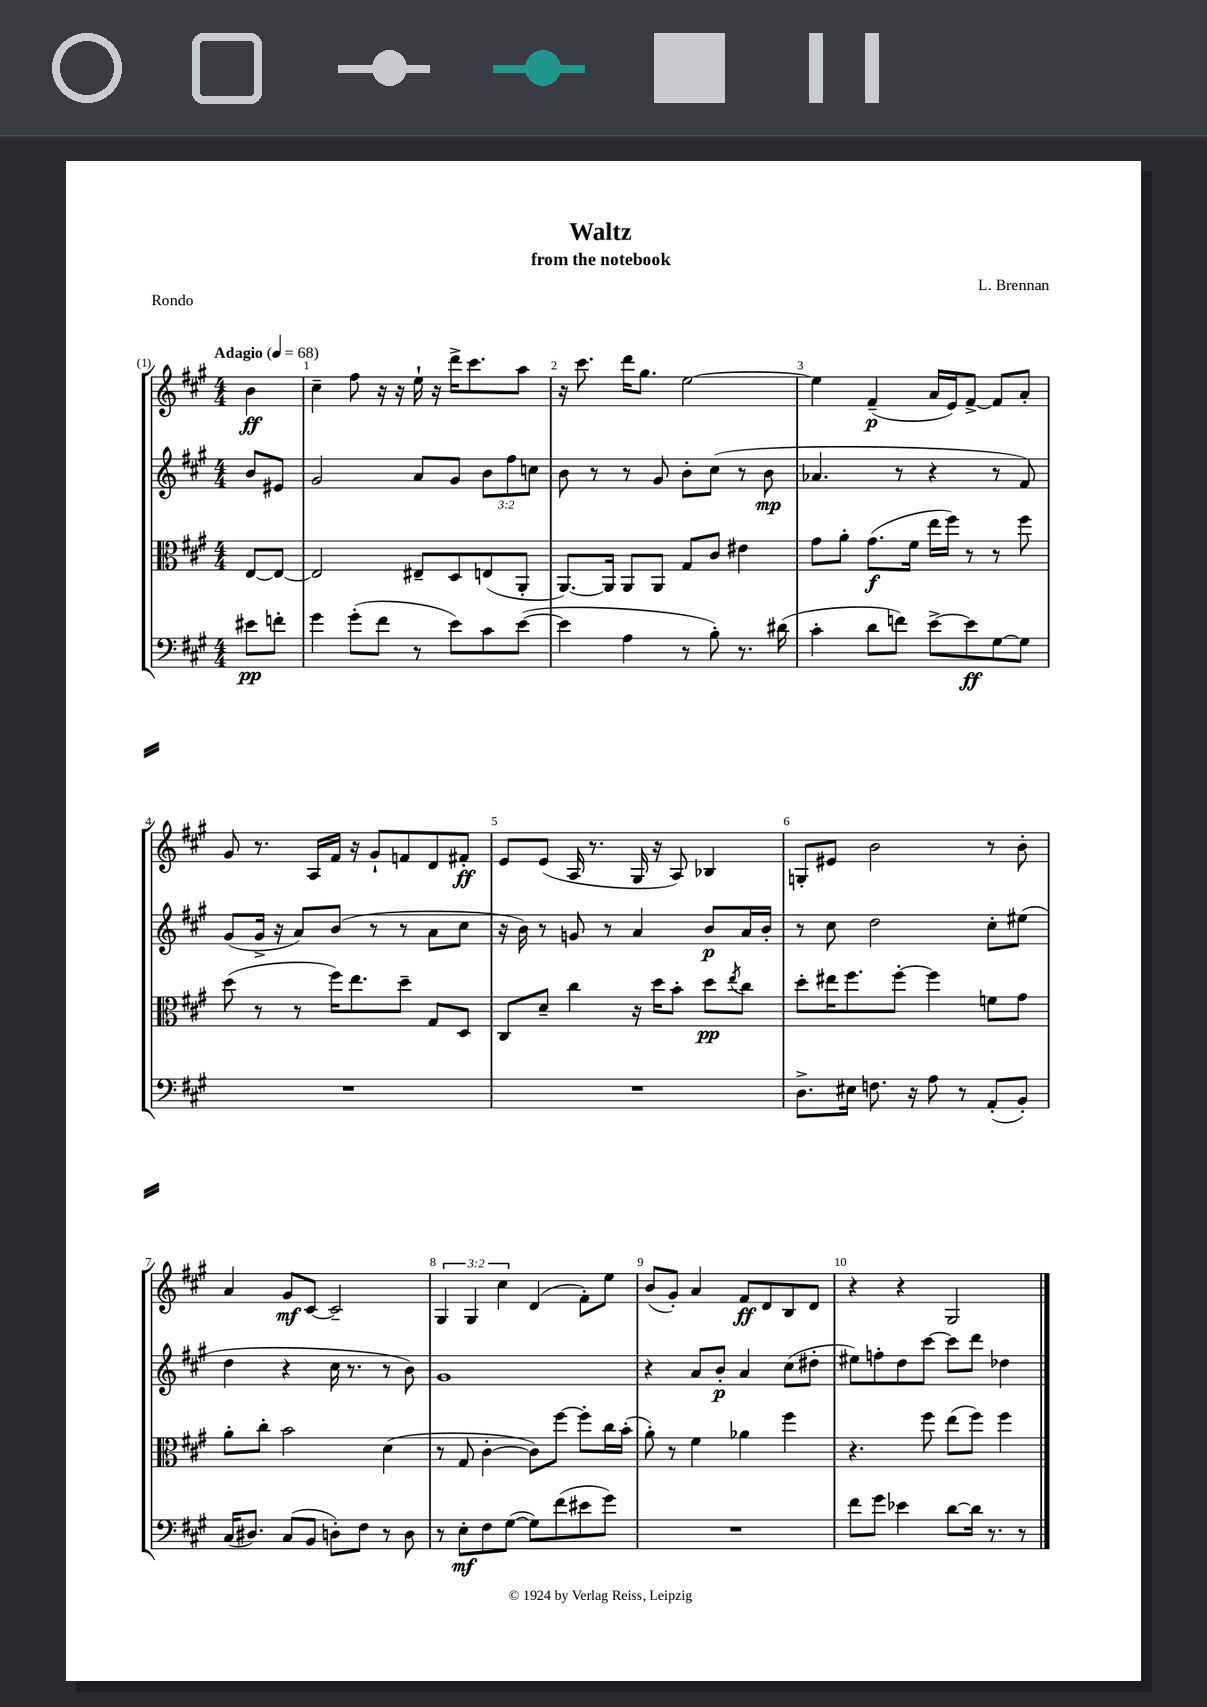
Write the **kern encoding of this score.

**kern	**kern	**kern	**kern
*staff4	*staff3	*staff2	*staff1
*clefF4	*clefC3	*clefG2	*clefG2
*k[f#c#g#]	*k[f#c#g#]	*k[f#c#g#]	*k[f#c#g#]
*M4/4	*M4/4	*M4/4	*M4/4
*MM68	*MM68	*MM68	*MM68
8e#	[8E	8b	4b
8f'	8E_	8e#	.
=	=	=	=
4g#	2E]	2g#	4cc#~
(8g#'	.	.	8ff#
8f#	.	.	16r
.	.	.	16r
8r	8E#~	8a	16ee`
.	.	.	16r
8e)	8D	8g#	16ddd^
.	.	.	8.ccc#
8c#	(8E	12b	.
.	.	12ff#	.
([8e	8AA'	.	8aa
.	.	12cc	.
=	=	=	=
4e]	[8.AA)	8b	16r
.	.	.	8.ccc#
.	.	8r	.
.	16AA]	.	.
4A	8AA	8r	16ddd
.	.	.	8.gg#
.	8AA	8g#	.
8r	8G#	8b'	[2ee
8B')	8c#	(8cc#	.
8.r	4e#	8r	.
.	.	8b	.
(16d#	.	.	.
=	=	=	=
4c#'	8g#	4.a-	4ee]
.	8a'	.	.
8d	(8.g#	.	(4f#~
8f)	.	8r	.
.	16f#	.	.
[8e^	16ee	4r	16a
.	16ff#)	.	16e)
8e]	8r	.	[8f#^
[8G#	8r	8r	8f#]
8G#]	8ff#	8f#)	8a'
=	=	=	=
1r	(8dd	(8g#	8g#
.	8r	16g#^	8.r
.	.	16r	.
.	8r	8a)	.
.	.	.	16A
.	16ff#)	(8b	16f#
.	8.ee	.	16r
.	.	8r	8g#`
.	8dd~	8r	8f
.	8G#	8a	8d
.	8D	8cc#	8f#'
=	=	=	=
1r	8C#	16r	8e
.	.	16b)	.
.	8d~	8r	(8e
.	4cc#	8g	16A
.	.	.	8.r
.	.	8r	.
.	16r	4a	16G#
.	16dd	.	16r
.	8b'	.	8A)
.	8dd	8b	4B-
.	8qee	.	.
.	8cc#	16a	.
.	.	16b'	.
=	=	=	=
8.D^	8dd'	8r	8G'
.	16ee#	8cc#	8e#
16E#	8.ff#	.	.
8.F	.	2dd	2b
.	[8ff#'	.	.
16r	.	.	.
8A	4ff#]	.	.
8r	.	.	.
(8AA'	8f	8cc#'	8r
8BB')	8g#	(8ee#	8b'
=	=	=	=
(16C#	8a'	4dd	4a
8.D#)	.	.	.
.	8cc#'	.	.
(8C#	2b	4r	8g#
8BB	.	.	[8c#
8D')	.	16cc#	2c#~]
.	.	8.r	.
8F#	.	.	.
8r	(4d	8r	.
8D	.	8b)	.
=	=	=	=
8r	8r	1g#	6G#
8E'	8G#	.	.
.	.	.	6G#
8F#	[4c#'	.	.
.	.	.	6cc#
([8G#	.	.	.
8G#])	8c#])	.	(4d
(8f#	[8ff#	.	.
8e#	8ff#']	.	8f#')
8g#)	16cc#	.	8ee
.	(16b'	.	.
=	=	=	=
1r	8a')	4r	(8b
.	8r	.	8g#')
.	4f#	8a	4a
.	.	8b'	.
.	4a-	4a	8f#
.	.	.	8d
.	4ff#	(8cc#	8B
.	.	8dd#'	8d
=	=	=	=
8f#	4.r	8ee#)	4r
8g#	.	8ff'	.
4e-	.	8dd	4r
.	8ff#	[8ccc#	.
[8d	(8ee	8ccc#]	2G#
16d]	8ff#)	8ddd	.
8.r	.	.	.
.	4ff#	4dd-	.
8r	.	.	.
==	==	==	==
*-	*-	*-	*-
